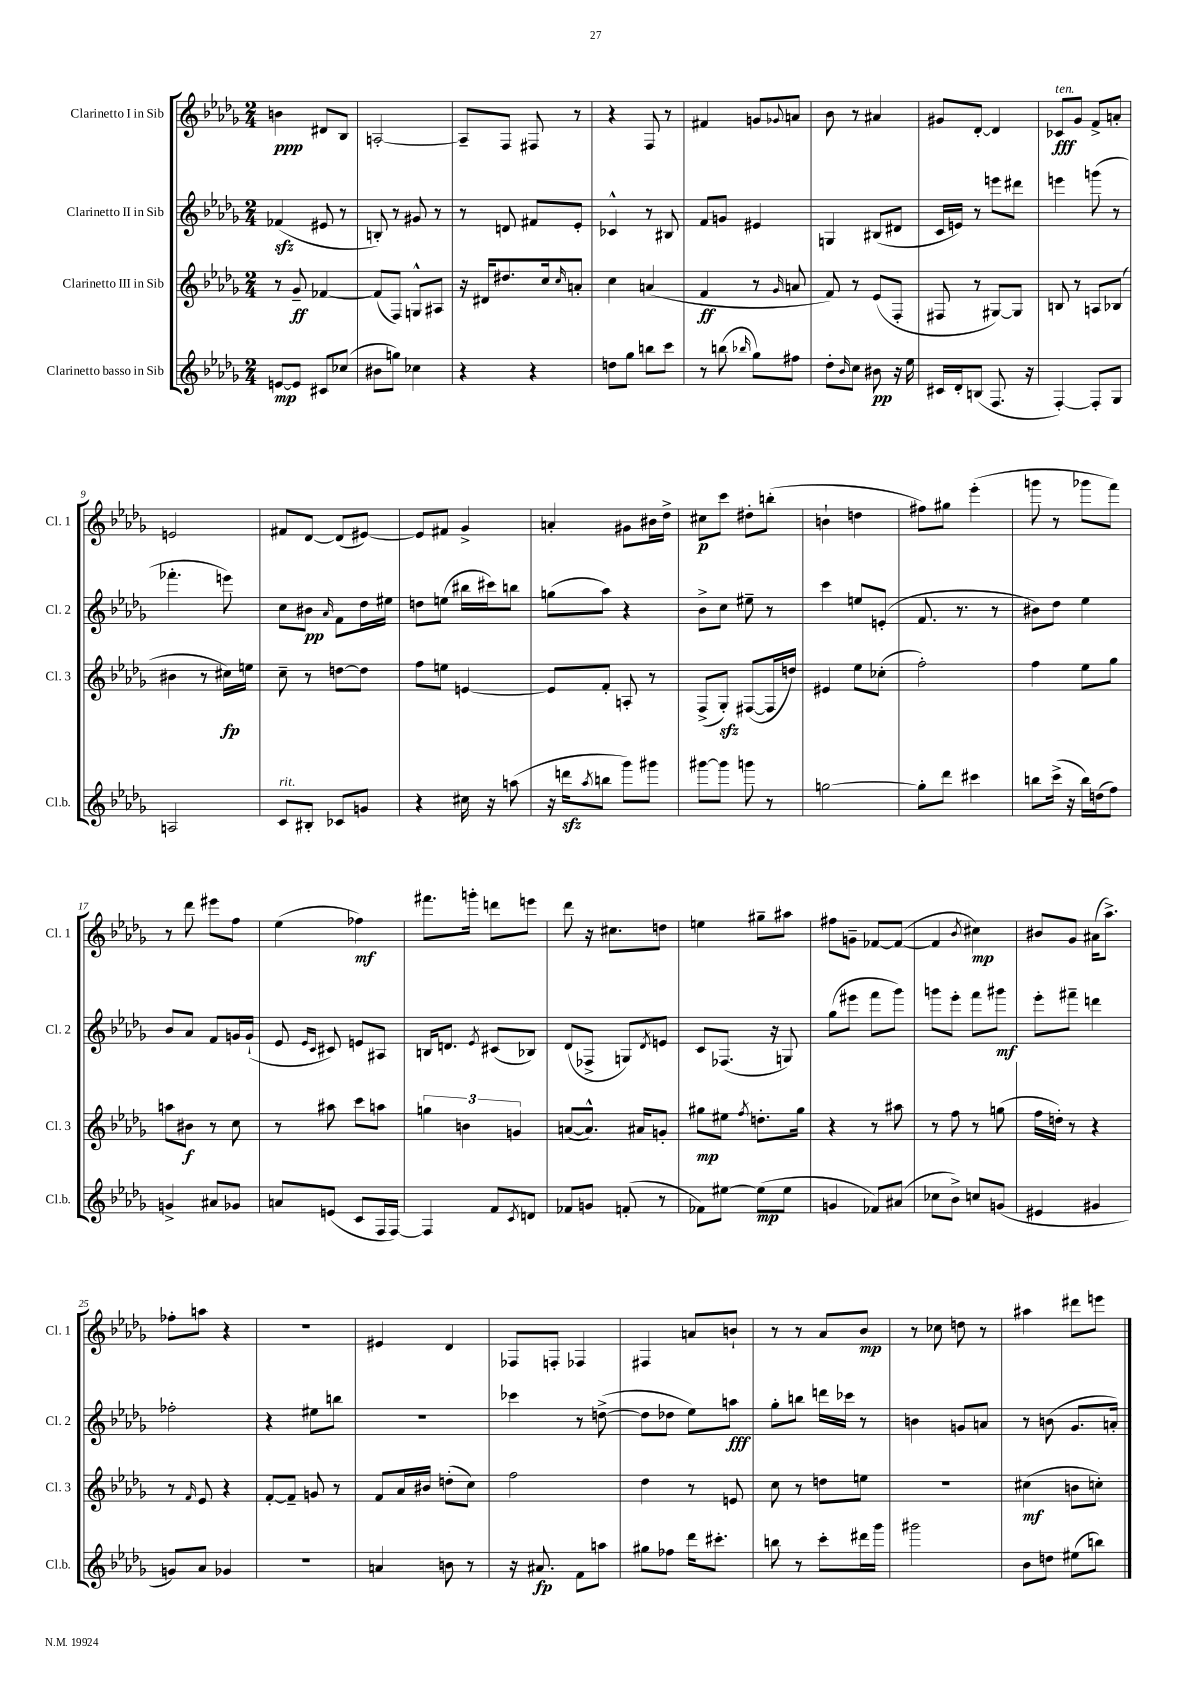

**kern	**kern	**kern	**kern
*staff4	*staff3	*staff2	*staff1
*clefG2	*clefG2	*clefG2	*clefG2
*k[b-e-a-d-g-]	*k[b-e-a-d-g-]	*k[b-e-a-d-g-]	*k[b-e-a-d-g-]
*M2/4	*M2/4	*M2/4	*M2/4
[8e	8r	(4f-	4b
8e]	8g-~	.	.
8c#	[4f-	8e#	8d#
(8cc-	.	8r	8B-
=	=	=	=
8b#	(8f-]	8B')	[2A'
8gg)	8F)	8r	.
4cc-	8G^^	8g#	.
.	8A#	8r	.
=	=	=	=
4r	16r	8r	8A~]
.	16d#	.	.
.	8.dd#	8d	8F
4r	.	8f#	8F#
.	16cc	.	.
.	16qqcc	.	.
.	8a'	8e-'	8r
=	=	=	=
8dd	4cc	4c-^^	4r
8gg-	.	.	.
8bb	(4a	8r	8F
8ccc	.	8B#	8r
=	=	=	=
8r	4f	8f	4f#
(8bb	.	8g	.
16qqbb-	.	.	.
8gg-)	8r	4e#	8g
.	16qqg-	.	8qqg-
8ff#	8a	.	8a
=	=	=	=
8dd-'	8f)	4G	8b-
16qqb-	.	.	.
8cc	8r	.	8r
8b#	(8e-	(8B#	4a#
16r	8F'	8d#	.
16ee-	.	.	.
=	=	=	=
16c#	8F#	16c	8g#
16d-'	.	16e)	.
(8B	8r	8r	[8d-'
8.F	[8G#)	8eee	4d-]
.	8G#]	8ddd#	.
16r	.	.	.
=	=	=	=
[4F')	8B	4eee	8c-
.	8r	.	8g-
8F']	8A	(8ggg	8f^
8G-	(8B-	8r	8a'
=	=	=	=
2A	4b#	4.fff-'	2e
.	8r	.	.
.	16cc#)	8eee)	.
.	16ee	.	.
=	=	=	=
8c	8cc~	8cc	8f#
8B#'	8r	8b#	[8d-
.	.	16qqa-	.
8c-	[8dd	8f	(8d-]
8g	8dd]	16dd-	[8e#)
.	.	16ee#	.
=	=	=	=
4r	8ff	8dd	8e#]
.	8ee	(8ee	8f#
16cc#	[4e	16bb#	4g-^
16r	.	16ccc#)	.
(8aa	.	8bb	.
=	=	=	=
16r	8e]	(8gg	4a'
16ddd	.	.	.
8qaa-	.	.	.
8bb	8f'	8aa-)	.
8ggg-)	8A'	4r	8g#
8ggg#	8r	.	16b#
.	.	.	16dd-^
=	=	=	=
[8ggg#	(8F^	8b-^	8cc#
8ggg#]	8G-')	8cc	8ccc
8ggg	([8F#	8ee#~	8dd#'
8r	16F#]	8r	(8bb'
.	16dd)	.	.
=	=	=	=
[2gg	4e#	4ccc	4b`
.	8ee-	8ee	4dd
.	(8cc-'	(8e'	.
=	=	=	=
8gg']	2ff')	8.f	8ff#)
8ddd-	.	.	8gg#
.	.	8.r	.
4ccc#	.	.	(4eee-'
.	.	8r	.
=	=	=	=
8bb	4ff	8b#)	8ggg
(16ccc^	.	8dd-	8r
16r	.	.	.
16bb)	8ee-	4ee-	8ggg-
(16dd	.	.	.
8ff)	8gg-	.	8fff)
=	=	=	=
4g^	8aa	8b-	8r
.	8b#	8a-	8ddd-
8a#	8r	8f	8eee#
8g-	8cc	16g	8ff
.	.	(16g`	.
=	=	=	=
8a	8r	8e-	(4ee-
.	.	16qqe-	.
.	.	16qqc	.
(8e	8aa#	8c#)	.
8c	8ccc	8e	4ff-)
16F	8aa	8A#	.
[16F)	.	.	.
=	=	=	=
4F]	6gg	16B	8.fff#
.	.	8.d	.
.	6b	.	.
.	.	.	16ggg'
.	.	8qe-	.
8f	.	(8c#	8ddd
.	6g	.	.
8qc	.	.	.
8d	.	8B-)	8eee
=	=	=	=
8f-	([8a	(8d-	8ddd-
8g	8.a^^])	8F-^	16r
.	.	.	8.cc#
(8f'	.	8G)	.
.	16a#	.	.
.	.	8qd-	.
8r	8g'	8e	8dd
=	=	=	=
8f-)	8gg#	8c	4ee
[8ee#	8ee#	(8.F-	.
.	8qff	.	.
(8ee#]	8.dd'	.	8gg#~
.	.	16r	.
8ee#	.	8G)	8aa#
.	16gg#	.	.
=	=	=	=
4g	4r	(8gg-	8ff#
.	.	8eee#	8g~
8f-)	8r	8fff	[8f-
(8a#	8aa#	8ggg-)	(8f-_
=	=	=	=
8cc-	8r	8ggg	4f-]
8b-^)	8ff	8eee-'	.
.	.	.	8qb-
8cc	8r	8fff	4cc#)
(8g	(8gg	8ggg#	.
=	=	=	=
4e#	16ff	8eee-'	8b#
.	16dd')	.	.
.	8r	8fff#~	8g-
4g#	4r	4ddd	(16a#
.	.	.	8.aa-^)
=	=	=	=
8g)	8r	2ff-'	8ff-'
.	16qqf	.	.
8a-	8e-	.	8aa
4g-	4r	.	4r
=	=	=	=
2r	[8f'	4r	2r
.	8f~]	.	.
.	8g	8ee#	.
.	8r	8bb	.
=	=	=	=
4a	8f	2r	4e#
.	16a-	.	.
.	16b#	.	.
8b	(8dd'	.	4d-
8r	8cc)	.	.
=	=	=	=
16r	2ff	4ccc-	8F-
8.a#	.	.	.
.	.	.	8F'
8f	.	8r	4F-
8aa	.	([8dd^	.
=	=	=	=
8gg#	4dd-	8dd]	4F#
8ff-	.	8dd-	.
16ddd-	8r	8ee-)	8a
8.ccc#'	.	.	.
.	8e	8aa	8b`
=	=	=	=
8bb	8cc	8gg-'	8r
8r	8r	8bb	8r
8ccc'	8dd	16ddd	8a-
.	.	16ccc-	.
16ddd#	8ee	8r	8b-
16ggg-	.	.	.
=	=	=	=
2ggg#	2r	4b	8r
.	.	.	8cc-
.	.	8g	8dd
.	.	8a	8r
=	=	=	=
8b-	(4cc#	8r	4aa#
8dd	.	(8b	.
(8ee#	8b	8.g-	8ddd#
8bb)	8cc')	.	8eee
.	.	16a')	.
==	==	==	==
*-	*-	*-	*-
